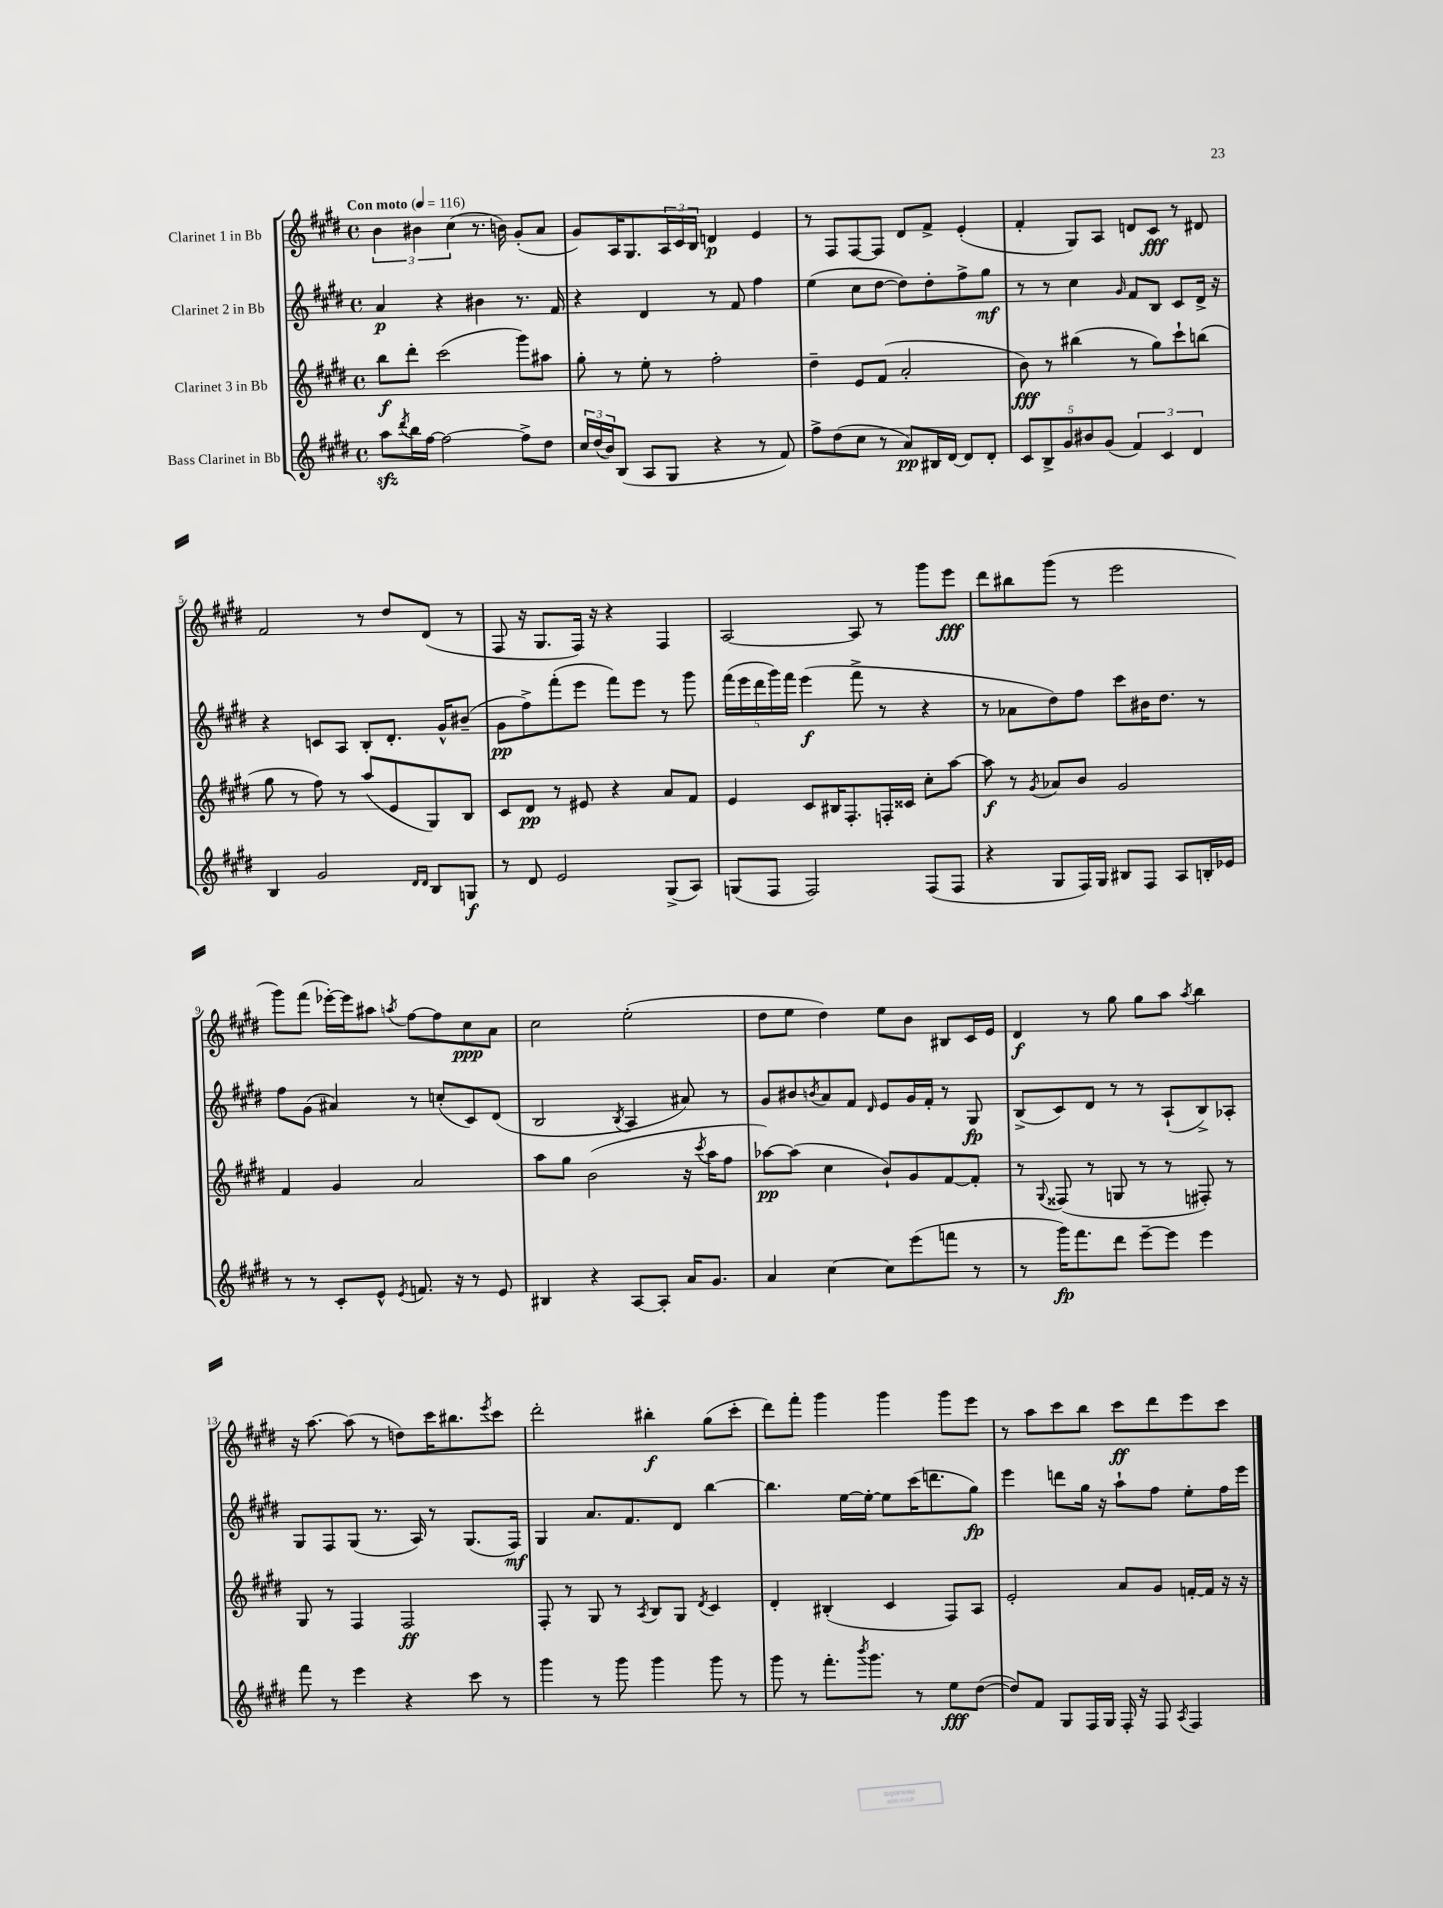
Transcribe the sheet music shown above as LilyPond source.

<<
\new StaffGroup <<
\new Staff = "s0" \with { instrumentName = "Clarinet 1 in Bb" } {
    \clef treble \key e \major \defaultTimeSignature \time 4/4 \tempo "Con moto" 4 = 116
    \tuplet 3/2 { b'4 bis'4 cis''4( } r8. b'16) gis'8-.( a'8 |
    gis'8) a16 gis8. \tuplet 3/2 { a16 cis'16 b16 } d'4\p e'4 |
    r8 fis8 fis8~ fis8 dis'8 fis'8-> e'4-.( |
    fis'4-. gis8) a8 d'8 cis'8\fff r8 dis'8 |
    fis'2 r8 dis''8 dis'8( r8 |
    fis8 r16 gis8. fis16) r16 r4 fis4 |
    a2~ a8 r8 gis'''8 e'''8\fff |
    dis'''8 bis''8 gis'''8( r8 e'''2 |
    gis'''8) fis'''8( ees'''16~-.) ees'''16 ais''8 \acciaccatura { a''8 } fis''8~ fis''8 cis''8\ppp a'8 |
    cis''2 e''2-.( |
    dis''8 e''8 dis''4) e''8 b'8 bis8 cis'16 e'16 |
    dis'4\f r8 gis''8 gis''8 a''8 \acciaccatura { a''8 } b''4 |
    r16 a''8.~ a''8( r8 d''8) cis'''16 bis''8. \acciaccatura { e'''8 } cis'''8 |
    dis'''2-. bis''4-.\f gis''8( cis'''8-. |
    dis'''8) fis'''8-. gis'''4 gis'''4 gis'''8 e'''8 |
    r8 a''8 cis'''8 b''8 cis'''8\ff dis'''8 e'''8 cis'''8 \bar "|." |
}
\new Staff = "s1" \with { instrumentName = "Clarinet 2 in Bb" } {
    \clef treble \key e \major \defaultTimeSignature \time 4/4
    a'4\p r4 bis'4 r8. fis'16 |
    r4 dis'4 r8 fis'8 fis''4 |
    e''4( cis''8 dis''8~ dis''8) dis''8-. fis''8-> gis''8\mf |
    r8 r8 cis''4 \grace { gis'16 } fis'8 b8 cis'8 dis'16-> r16 |
    r4 c'8 a8 b8-. dis'8.-. gis'16-^ bis'8--( |
    gis'8\pp fis''8->) fis'''8-.( e'''8 fis'''8) e'''8 r8 gis'''8 |
    \tuplet 5/4 { fis'''16( e'''16 dis'''16 gis'''16) fis'''16 } e'''4\f( fis'''8-> r8 r4 |
    r8 aes'8 dis''8) fis''8 cis'''8 bis'16 dis''8. r8 |
    fis''8 gis'8( ais'4) r8 c''8-.( cis'8) dis'8( |
    b2 \acciaccatura { b8 } a4 ais'8) r8 |
    gis'8 bis'8 \acciaccatura { b'8 } a'8 fis'8 \grace { dis'16 } e'8 gis'16 fis'16-. r8 gis8\fp |
    b8->( cis'8) dis'8 r8 r8 a8-!( b8->) aes8-. |
    gis8 fis8 gis8( r8. a16) r8 gis8.( fis16\mf) |
    gis4 a'8. fis'8. dis'8 b''4~ |
    b''4. e''16~ e''16~-. e''8 cis'''16( d'''8. gis''8\fp) |
    e'''4 d'''8 gis''16 r16 a''8-! fis''8 e''8-. fis''16 e'''16 \bar "|." |
}
\new Staff = "s2" \with { instrumentName = "Clarinet 3 in Bb" } {
    \clef treble \key e \major \defaultTimeSignature \time 4/4
    b''8\f dis'''8-. cis'''2( gis'''8) ais''8 |
    gis''8-. r8 e''8-. r8 fis''2-. |
    dis''4-- e'8 fis'8( a'2-. |
    b'8\fff) r8 bis''4( r8 gis''8) cis'''8-! b''8( |
    gis''8 r8 fis''8) r8 a''8( e'8 gis8) b8 |
    cis'8 dis'8\pp r8 eis'8 r4 a'8 fis'8 |
    e'4 cis'8 bis16 fis8.-. f16-. cisis'16 cis''8-. a''8~ |
    a''8\f r8 \acciaccatura { gis'8 } aes'8 b'8 gis'2 |
    fis'4 gis'4 a'2 |
    a''8 gis''8 b'2( r16 \acciaccatura { cis'''8 } a''16 fis''8 |
    aes''8~\pp) aes''8( cis''4 b'8-!) gis'8 fis'8~ fis'8-. |
    r8 \appoggiatura { gis8 } fisis8( r8 g8 r8 r8 fis8-.) r8 |
    gis8 r8 fis4 fis2\ff |
    fis8-. r8 gis8 r8 \acciaccatura { a8 } b8 gis8 \acciaccatura { dis'8 } cis'4 |
    dis'4-. bis4-.( cis'4 fis8) a8 |
    e'2-. a'8 gis'8 f'16~-. f'16 r16 r16 \bar "|." |
}
\new Staff = "s3" \with { instrumentName = "Bass Clarinet in Bb" } {
    \clef treble \key e \major \defaultTimeSignature \time 4/4
    a''8\sfz \acciaccatura { dis'''8 } b''16 fis''16~ fis''2~ fis''8-> dis''8 |
    \tuplet 3/2 { cis''16 dis''16( b'16) } b8( a8 gis8 r4 r8 fis'8) |
    fis''8-> dis''8( cis''8 r8 a'8\pp) bis16 dis'16~ dis'8 dis'8-. |
    \tuplet 5/4 { cis'8 b8-> gis'8 bis'8 gis'8( } \tuplet 3/2 { fis'4) cis'4 dis'4 } |
    b4 gis'2 \grace { dis'16 dis'16 } b8 g8\f |
    r8 dis'8 e'2 gis8->( a8) |
    g8( fis8 fis2) fis8( fis8 |
    r4 gis8 fis16) gis16 bis8 fis8 a8 b16-. ees'16 |
    r8 r8 cis'8-. e'8-^ \acciaccatura { e'8 } f'8. r16 r8 e'8 |
    bis4 r4 a8~ a8-. a'16 gis'8. |
    a'4 cis''4~ cis''8 e'''8( f'''8 r8 |
    r8 gis'''16\fp) fis'''8. dis'''8 e'''8~-- e'''8 e'''4 |
    fis'''8 r8 e'''4 r4 cis'''8 r8 |
    gis'''4 r8 gis'''8 gis'''4 gis'''8 r8 |
    gis'''8 r8 fis'''8.-. \acciaccatura { b'''8 } gis'''8. r8 e''8\fff dis''8~( |
    dis''8) fis'8 gis8 fis16 gis16 fis16-. r16 fis8 \acciaccatura { a8 } fis4 \bar "|." |
}
>>
>>
